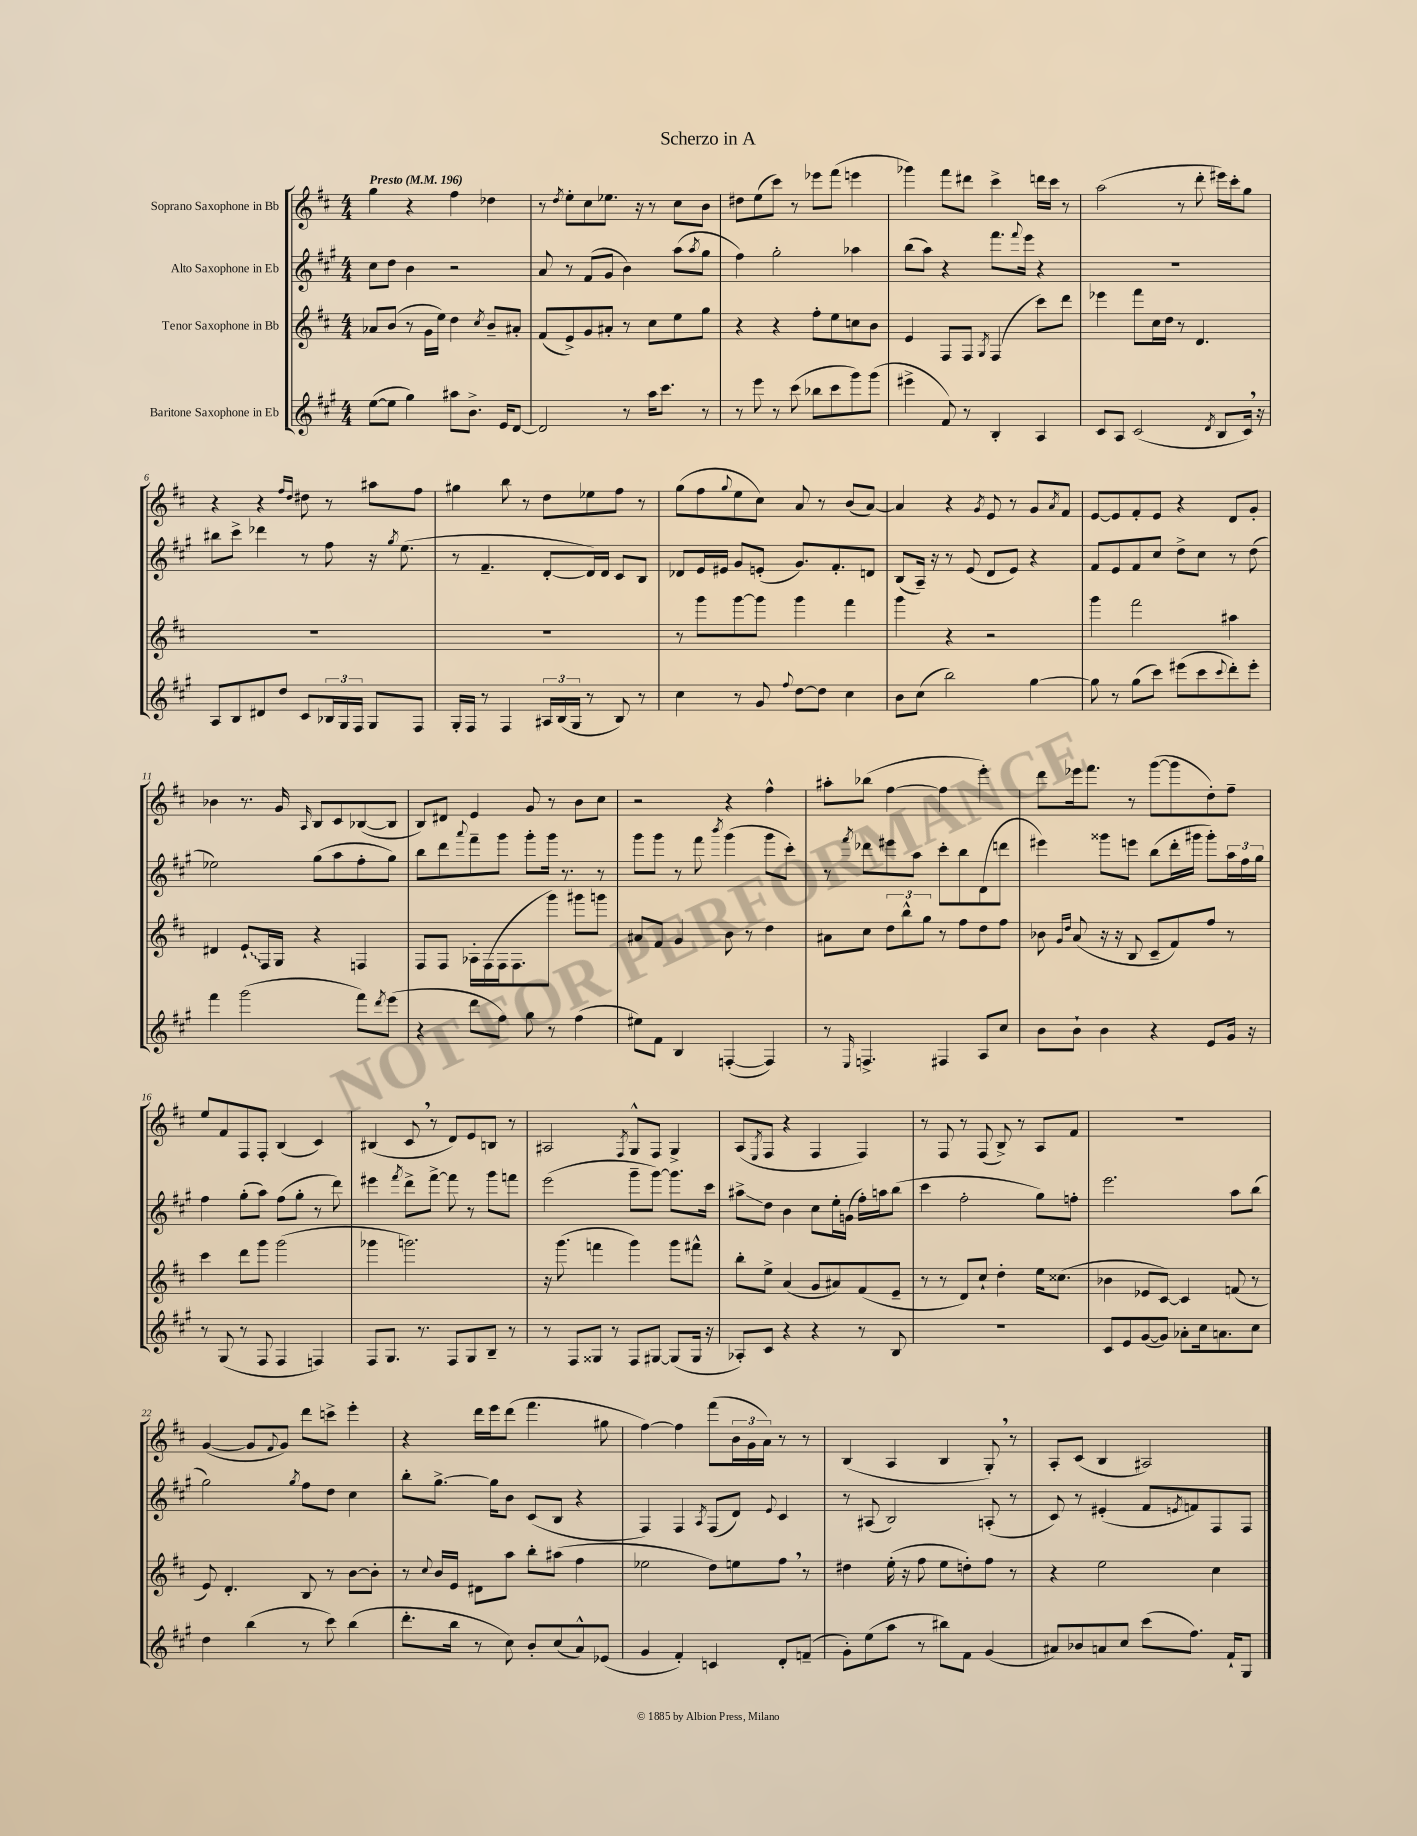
\header { title = "Scherzo in A" }
<<
\new StaffGroup <<
\new Staff = "s0" \with { instrumentName = "Soprano Saxophone in Bb" } {
    \clef treble \key d \major \numericTimeSignature \time 4/4 \tempo "Presto" 4 = 196
    g''4 r4 fis''4 des''4 |
    r8 \acciaccatura { d''8 } e''8-. cis''8 ees''8. r16 r8 cis''8 b'8 |
    dis''8 e''8( cis'''8) r8 ees'''8 fis'''8( e'''4 |
    ges'''4) fis'''8 dis'''8 cis'''4-> d'''16 cis'''16 r8 |
    a''2( r8 d'''8-. eis'''16) cis'''16-. g''8 |
    r4 r4 \grace { fis''16 d''16 } dis''8 r8 ais''8 fis''8 |
    gis''4 b''8 r8 d''8 ees''8 fis''8 r8 |
    g''8( fis''8 \appoggiatura { g''8 } e''8 cis''8) a'8 r8 b'8( a'8~) |
    a'4 r4 \acciaccatura { g'8 } e'8 r8 g'8 \acciaccatura { a'8 } fis'8 |
    e'8~ e'8 fis'8-. e'8 r4 d'8 g'8-. |
    bes'4 r8. g'16 \grace { a16 } b8 cis'8 bes8~( bes8 |
    b8) dis'8 e'4 g'8 r8 b'8 cis''8 |
    r2 r4 fis''4-^ |
    ais''8-. bes''8( fis''4~ fis''4 e'''4-.) |
    d'''8 ees'''16 fis'''8. r8 g'''8~( g'''8 d''8-.) fis''8-- |
    e''8 fis'8 fis8 fis8-. b4( cis'4) |
    bis4( cis'8 \breathe r8 d'8) e'8 b8 r8 |
    ais2 \acciaccatura { fis8 } g8-^ fis8 g4-> |
    a8( \acciaccatura { e8 } fis8 r4 fis4 fis4) |
    r8 fis8 r8 fis8( b8->) r8 a8 fis'8 |
    R1 |
    g'4~( g'8 \appoggiatura { fis'8 } g'8) d'''8 c'''8-> e'''4-. |
    r4 d'''16 e'''16 d'''8( fis'''4. gis''8 |
    fis''4~) fis''4 fis'''8( \tuplet 3/2 { b'16 g'16 a'16) } r8 r8 |
    b4( a4 b4 g8-.) \breathe r8 |
    a8-. cis'8( b4 ais2) \bar "|." |
}
\new Staff = "s1" \with { instrumentName = "Alto Saxophone in Eb" } {
    \clef treble \key a \major \numericTimeSignature \time 4/4
    cis''8 d''8 b'4 r2 |
    a'8 r8 fis'8( gis'8 b'4) a''8( \acciaccatura { a''8 } gis''8 |
    fis''4) gis''2-. aes''4 |
    b''8( a''8) r4 fis'''8. \appoggiatura { fis'''8 } e'''16 r4 |
    R1 |
    bis''8 cis'''8-> des'''4 r8 fis''8 r16 \acciaccatura { gis''8 } e''8.( |
    r8 fis'4.-- d'8~-. d'16) d'16 cis'8 b8 |
    des'8 e'16 eis'16 gis'8 e'8-.( gis'8.) fis'8.-. d'8 |
    b8( a16--) r16 r8 e'8( d'8 e'8) r4 |
    fis'8 e'8 fis'8 cis''8 d''8-> cis''8 r8 d''8( |
    ees''2) gis''8( a''8 fis''8-. gis''8) |
    b''8 d'''8 \appoggiatura { a'''8 } fis'''8-- gis'''8 gis'''8-. gis'''16 r8. r8 |
    gis'''8 gis'''8 r8 fis'''8 \acciaccatura { b'''8 } gis'''4( gis'''8 cis'''8-.) |
    r8 \acciaccatura { fis'''8 } des'''8 eis'''8 a''8 cis'''8-. b''8 d'8( d'''8 |
    eis'''4) gisis'''8 e'''8 b''8( d'''16-. gis'''16 gis'''8-.) \tuplet 3/2 { a''16 fis''16 gis''16 } |
    fis''4 gis''8-.( a''8) fis''8( gis''8-. r8 d'''8) |
    eis'''4 \acciaccatura { fis'''8 } d'''8-> fis'''8~-> fis'''8 r8 gis'''8 f'''8 |
    e'''2( gis'''8-- gis'''8~) gis'''8. cis'''16 |
    ais''8->\glissando d''8 b'4 cis''8 e''16-. g'16( fis''16-.) a''16 b''8( |
    cis'''4 fis''2-. gis''8) f''8-. |
    e'''2. a''8 b''8( |
    gis''2) \acciaccatura { gis''8 } fis''8 d''8 cis''4 |
    b''8-. gis''8.~-> gis''16 b'8 cis'8( b8 r4 |
    fis4) fis4 \acciaccatura { a8 } fis8( d'8) \appoggiatura { e'8 } cis'4 |
    r8 ais8( b2) a8-.( r8 |
    cis'8) r8 eis'4-.( fis'8 \acciaccatura { e'8 } f'8) fis8 fis8 \bar "|." |
}
\new Staff = "s2" \with { instrumentName = "Tenor Saxophone in Bb" } {
    \clef treble \key d \major \numericTimeSignature \time 4/4
    aes'8 b'8( r8 g'16 e''16) d''4 \acciaccatura { cis''8 } b'8-- ais'8-. |
    fis'8( e'8->) g'8 ais'8-. r8 cis''8 e''8 g''8 |
    r4 r4 fis''8-. e''8 c''8 b'8 |
    e'4 fis8 fis8 \acciaccatura { g8 } fis4( cis'''8) d'''8 |
    ees'''4 fis'''8 cis''16 d''16 r8 d'4. |
    R1 |
    R1 |
    r8 g'''8 g'''8~ g'''8 g'''4 fis'''4 |
    g'''4 r4 r2 |
    g'''4 fis'''2 ais''4 |
    dis'4 \once \override Glissando.style = #'zigzag e'8-!\glissando fis16 g16 r4 f4 |
    fis8 fis8 aes16-. fis16( fis16 fis8. g'''8) gis'''8 g'''8 |
    ais'8 fis'8 g'4 b'8 r8 d''4 |
    ais'8 cis''8 \tuplet 3/2 { d''8 b''8-^ g''8 } r8 fis''8 d''8 fis''8 |
    bes'8 \grace { g'16 d''16 } a'8( r16 r16 b8 cis'8-- fis'8) fis''8 r8 |
    cis'''4 d'''8 g'''8 g'''2( |
    ges'''4 g'''2.) |
    r16 g'''8.( f'''4 g'''4) g'''8 fis'''8-^ |
    b''8-. e''8-> a'4( g'8 ais'8) fis'8( e'8-- |
    r8 r8 d'8) cis''8-! d''4-. e''16 cisis''8.( |
    bes'4 ees'8 cis'8~) cis'4 f'8( r8 |
    e'8) d'4.-. b8 r8 b'8~ b'8-. |
    r8 \appoggiatura { cis''8 } b'16 e'16 dis'8 a''8 b''8-. ais''8( fis''4 |
    ees''2 d''8) e''8 fis''8 \breathe r8 |
    dis''4 e''16-.( r16 fis''8 e''8 d''8-.) fis''8 r8 |
    r4 e''2 cis''4 \bar "|." |
}
\new Staff = "s3" \with { instrumentName = "Baritone Saxophone in Eb" } {
    \clef treble \key a \major \numericTimeSignature \time 4/4
    e''8~( e''8 gis''4) ais''8 b'8.-> e'16 d'8~ |
    d'2 r8 a''16 cis'''8. r8 |
    r8 e'''8 r8 cis'''8( bes''8 cis'''8 gis'''8) gis'''8( |
    eis'''4-> fis'8) r8 b4-. a4 |
    cis'8 a8 cis'2( \acciaccatura { d'8 } b8 cis'16) \breathe r16 |
    a8 b8 dis'8 d''8 cis'8 \tuplet 3/2 { bes16 gis16 fis16 } gis8 fis8 |
    gis16-. fis16 r8 fis4 \tuplet 3/2 { ais16 b16( gis16 } r8 b8) r8 |
    cis''4 r8 gis'8 \appoggiatura { fis''8 } d''8~ d''8 cis''4 |
    b'8 cis''8( b''2) gis''4~ |
    gis''8 r8 gis''8( cis'''8) eis'''8( cis'''8 \appoggiatura { cis'''8 } d'''8-.) eis'''8-. |
    fis'''4 gis'''2( fis'''8) \acciaccatura { d'''8 } e'''8( |
    r4 d'''8 fis''8) gis''8 r8 fis''4( |
    eis''8) fis'8 b4 f4~-.( f4) |
    r8 \grace { e16 } f4.-> fis4 a8 cis''8 |
    b'8 b'8-! b'4 r4 e'8 gis'16 r16 |
    r8 gis8( r8 fis8 fis4 f4) |
    fis8 gis8. r8. fis8 gis8 b8-- r8 |
    r8 fis8 gisis8 r8 fis8 gis8~ gis8( gis16 r16 |
    aes8-.) cis'8 r4 r4 r8 b8 |
    R1 |
    cis'8 e'8 gis'8~( gis'8) aes'8-. cis''16 a'8. cis''8 |
    d''4 b''4( r8 cis'''8) b''4( |
    d'''8.-. b''16 r8 cis''8) b'8-. cis''8( a'8-^) ees'8( |
    gis'4 fis'4-.) c'4 d'8-. f'8--( |
    gis'8-.) e''8( a''8 r8 bis''8) fis'8 gis'4( |
    ais'8) bes'8 a'8 cis''8 cis'''8( fis''8.) fis'16-! gis8 \bar "|." |
}
>>
>>
